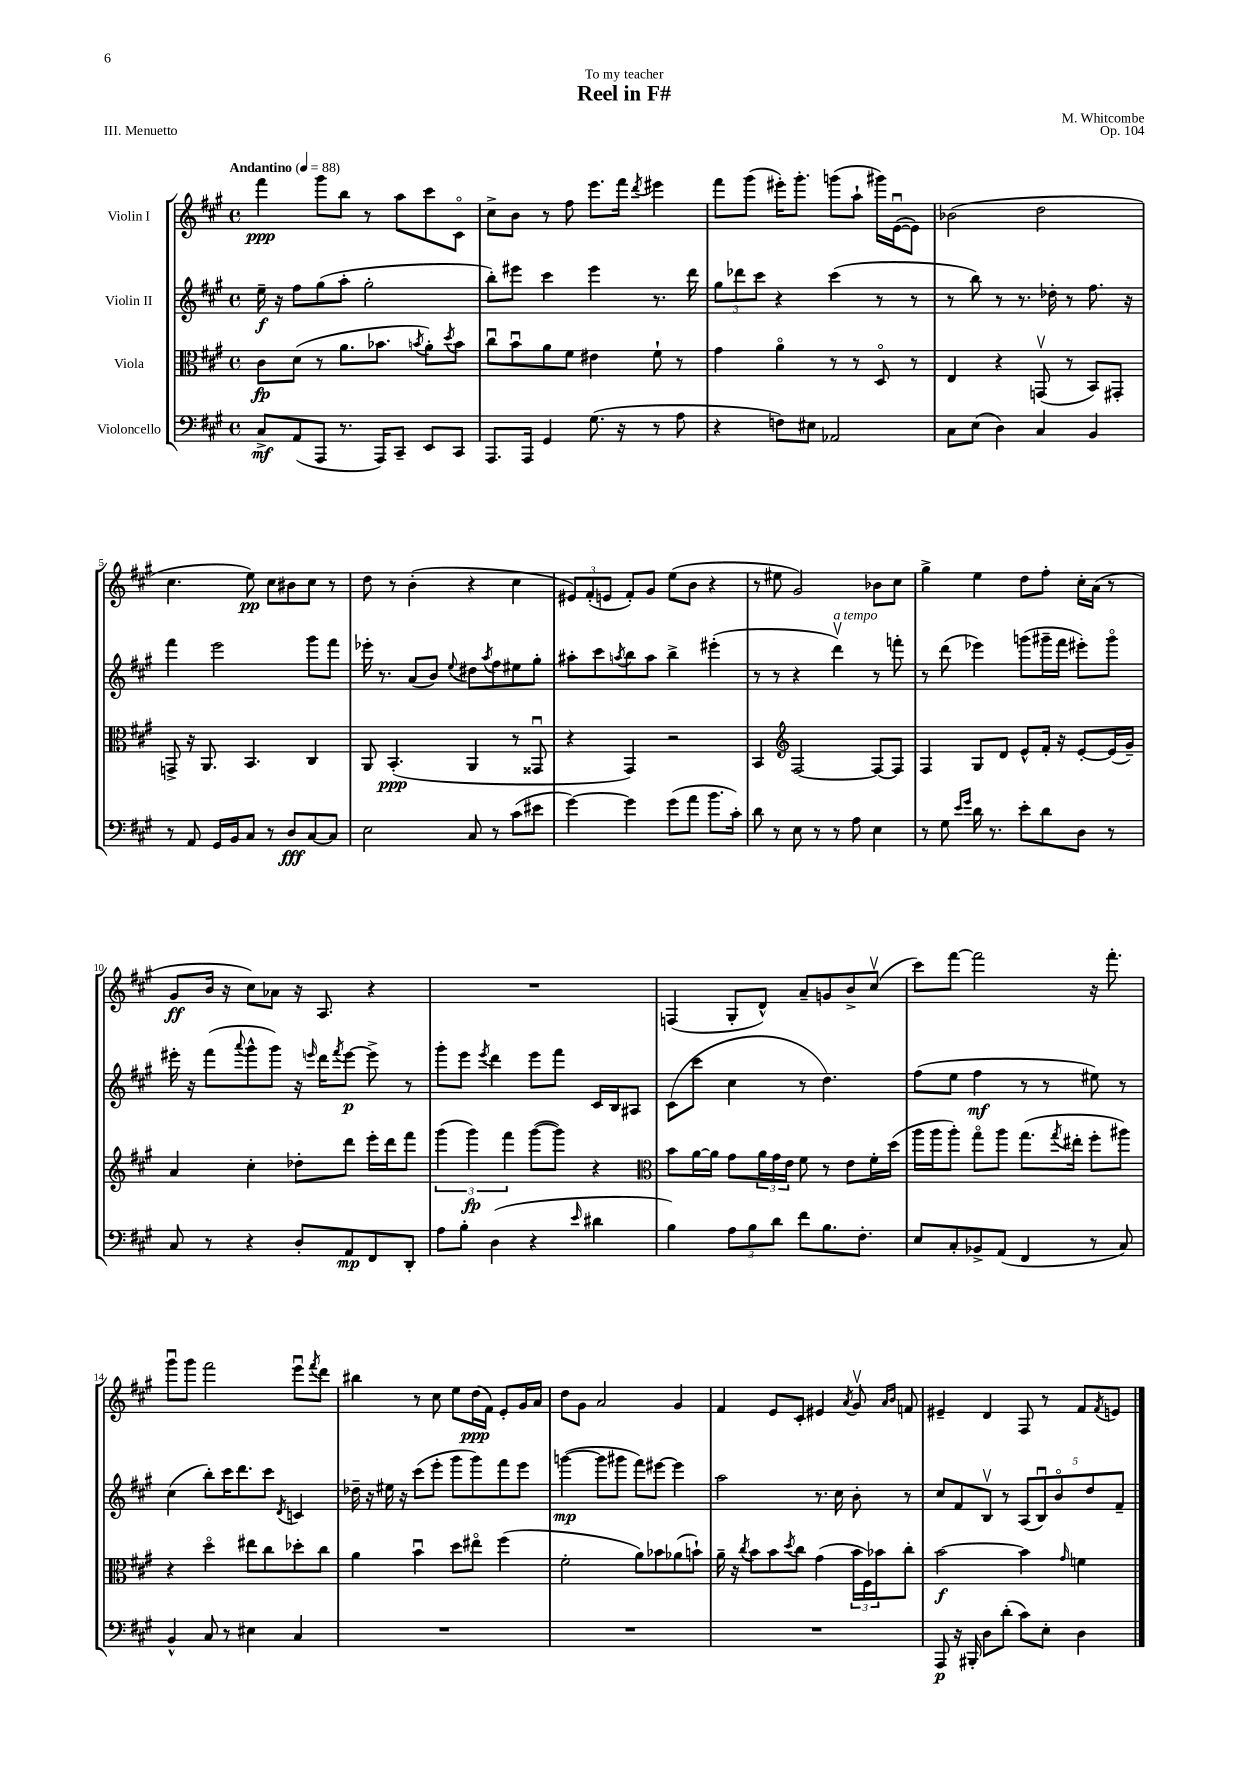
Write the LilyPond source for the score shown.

\header { title = "Reel in F#" composer = "M. Whitcombe" dedication = "To my teacher" opus = "Op. 104" piece = "III. Menuetto" }
<<
\new StaffGroup <<
\new Staff = "s0" \with { instrumentName = "Violin I" } {
    \clef treble \key a \major \defaultTimeSignature \time 4/4 \tempo "Andantino" 4 = 88
    fis'''4\ppp gis'''8 b''8 r8 a''8 cis'''8 cis'8\flageolet |
    cis''8-> b'8 r8 fis''8 e'''8. fis'''16 \acciaccatura { d'''8 } eis'''4 |
    fis'''8 gis'''8( eis'''16-.) gis'''8.-. g'''8( a''8-! gis'''16) e'16~\downbow( e'8) |
    bes'2( d''2 |
    cis''4. e''8\pp) cis''8 bis'8 cis''8 r8 |
    d''8 r8 b'4-.( r4 cis''4 |
    \tuplet 3/2 { eis'8) fis'8-.( e'8 } fis'8-.) gis'8 e''8( b'8 r4 |
    r8 eis''8 gis'2) bes'8 cis''8 |
    gis''4-> e''4 d''8 fis''8-. cis''16-. a'16( r8 |
    gis'8\ff b'16 r16 cis''8) aes'8 r16 a8. r4 |
    R1 |
    f4( gis8-. d'8-^) a'8-- g'8 b'8-> cis''8\upbow( |
    cis'''8) fis'''8~ fis'''2 r16 fis'''8.-. |
    gis'''8\downbow gis'''8 fis'''2 e'''8\downbow \acciaccatura { fis'''8 } d'''8 |
    bis''4 r8 cis''8 e''8 d''16\ppp( fis'16) e'8-. gis'16 a'16 |
    d''8 gis'8 a'2 gis'4 |
    fis'4 e'8 cis'8-. eis'4 \acciaccatura { a'8 } gis'8\upbow \grace { a'16 b'16 } f'8 |
    eis'4-- d'4 fis8 r8 fis'8 \acciaccatura { fis'8 } e'8 \bar "|." |
}
\new Staff = "s1" \with { instrumentName = "Violin II" } {
    \clef treble \key a \major \defaultTimeSignature \time 4/4
    e''16--\f r16 fis''8 gis''8( a''8-. gis''2-. |
    b''8-.) eis'''8 cis'''4 eis'''4 r8. d'''16 |
    \tuplet 3/2 { gis''8 des'''8 cis'''8 } r4 cis'''4( r8 r8 |
    r8 b''8) r8 r8. des''16-. r8 fis''8. r16 |
    fis'''4 e'''2 gis'''8 fis'''8 |
    ees'''16-. r8. a'8( b'8) \appoggiatura { e''8 } dis''8 \acciaccatura { a''8 } fis''8 eis''8 gis''8-. |
    ais''8-. cis'''8 \acciaccatura { a''8 } b''8 a''8 b''4-> eis'''4-.( |
    r8 r8 r4 d'''4\upbow^\markup { \italic "a tempo" }) r8 f'''8-. |
    r8 d'''8( ees'''4) g'''8( gis'''16-- fis'''16 eis'''8-.) gis'''8\flageolet |
    eis'''16-. r16 fis'''8( \appoggiatura { a'''8 } gis'''8-^ gis'''8) r16 \grace { e'''16 } d'''16 \acciaccatura { fis'''8 } e'''8~\p e'''8-> r8 |
    gis'''8-. e'''8 \acciaccatura { e'''8 } d'''4 e'''8 fis'''8 cis'16 b16 ais8 |
    cis'8( cis'''8 cis''4 r8 d''4.) |
    fis''8( e''8 fis''4\mf r8 r8 eis''8) r8 |
    cis''4( b''8-.) cis'''16 d'''8. cis'''8 \acciaccatura { d'8 } c'4 |
    des''16-- r16 eis''16 r16 cis'''8( e'''8-. gis'''8 gis'''8) fis'''8 e'''8 |
    g'''4~\mp( g'''8 gis'''8 fis'''8) eis'''8~ eis'''4 |
    a''2 r8. cis''16 b'8-. r8 |
    cis''8 fis'8 b8\upbow r8 \tuplet 5/4 { a8( b8\downbow) b'8\flageolet d''8 fis'8-- } \bar "|." |
}
\new Staff = "s2" \with { instrumentName = "Viola" } {
    \clef alto \key a \major \defaultTimeSignature \time 4/4
    cis'8\fp d'8( r8 a'8. bes'8. \acciaccatura { b'8 } a'8-.) \acciaccatura { d''8 } b'8 |
    cis''8\downbow b'8\downbow a'8 fis'8 eis'4 fis'8-! r8 |
    gis'4 a'4\flageolet r8 r8 d8\flageolet r8 |
    e4 r4 g,8\upbow( r8 b,8) gis,8-. |
    g,8-> r16 a,8. b,4. cis4 |
    a,8 b,4.-.\ppp( a,4 r8 gisis,8\downbow |
    r4 gis,4) r2 |
    b,4 \clef treble fis2~ fis8~ fis8 |
    fis4 gis8 d'8 e'8-^ fis'16-. r16 e'8~-. e'16( gis'16--) |
    a'4 cis''4-. des''8-. d'''8 e'''16-. d'''16 fis'''8 |
    \tuplet 3/2 { gis'''4( gis'''4\fp) fis'''4 } gis'''8~( gis'''8) r4 |
    \clef alto b'8 a'16~ a'16 gis'8 \tuplet 3/2 { a'16 gis'16 e'16 } fis'8 r8 e'8 fis'16-. d''16( |
    a''16 a''16 a''8-.) gis''8\flageolet a''8 gis''8.( \acciaccatura { gis''8 } eis''16-. fis''8-. ais''8) |
    r4 d''4\flageolet eis''8 cis''8 des''8-. cis''8 |
    a'4 b'4\downbow d''8 eis''8\flageolet fis''4( |
    fis'2-. a'8) bes'8 aes'8( b'8-!) |
    a'16-- r16 \acciaccatura { cis''8 } b'8 b'8 \acciaccatura { d''8 } cis''8 gis'4( \tuplet 3/2 { b'16 fis16) bes'16 } cis''8-. |
    b'2~\f b'4 \grace { gis'16 } f'4 \bar "|." |
}
\new Staff = "s3" \with { instrumentName = "Violoncello" } {
    \clef bass \key a \major \defaultTimeSignature \time 4/4
    cis8->\mf a,8( a,,8 r8. a,,16) cis,8-- e,8 cis,8 |
    a,,8. a,,16 gis,4 gis8.( r16 r8 a8 |
    r4 f8) eis8 aes,2 |
    cis8 e8( d4) cis4 b,4 |
    r8 a,8 gis,16 b,16 cis8 r8 d8\fff cis8~ cis8 |
    e2 cis8 r8 cis'8( eis'8 |
    gis'4~) gis'4 gis'8( a'8 b'8. cis'16-.) |
    d'8 r8 e8 r8 r8 a8 e4 |
    r8 gis8 \grace { e'16 gis'16 } d'16 r8. e'8-. d'8 d8 r8 |
    cis8 r8 r4 d8-. a,8\mp fis,8 d,8-. |
    a8 b8-. d4( r4 \grace { e'16 } dis'4 |
    b4) \tuplet 3/2 { a8 b8 d'8 } fis'8 b8. fis8.-. |
    e8 cis8-. bes,8-> a,8( fis,4 r8 cis8) |
    b,4-^ cis8 r8 eis4 cis4 |
    R1 |
    R1 |
    R1 |
    a,,8\p r16 bis,,16-. d8 d'8-.( cis'8) e8-. d4 \bar "|." |
}
>>
>>
